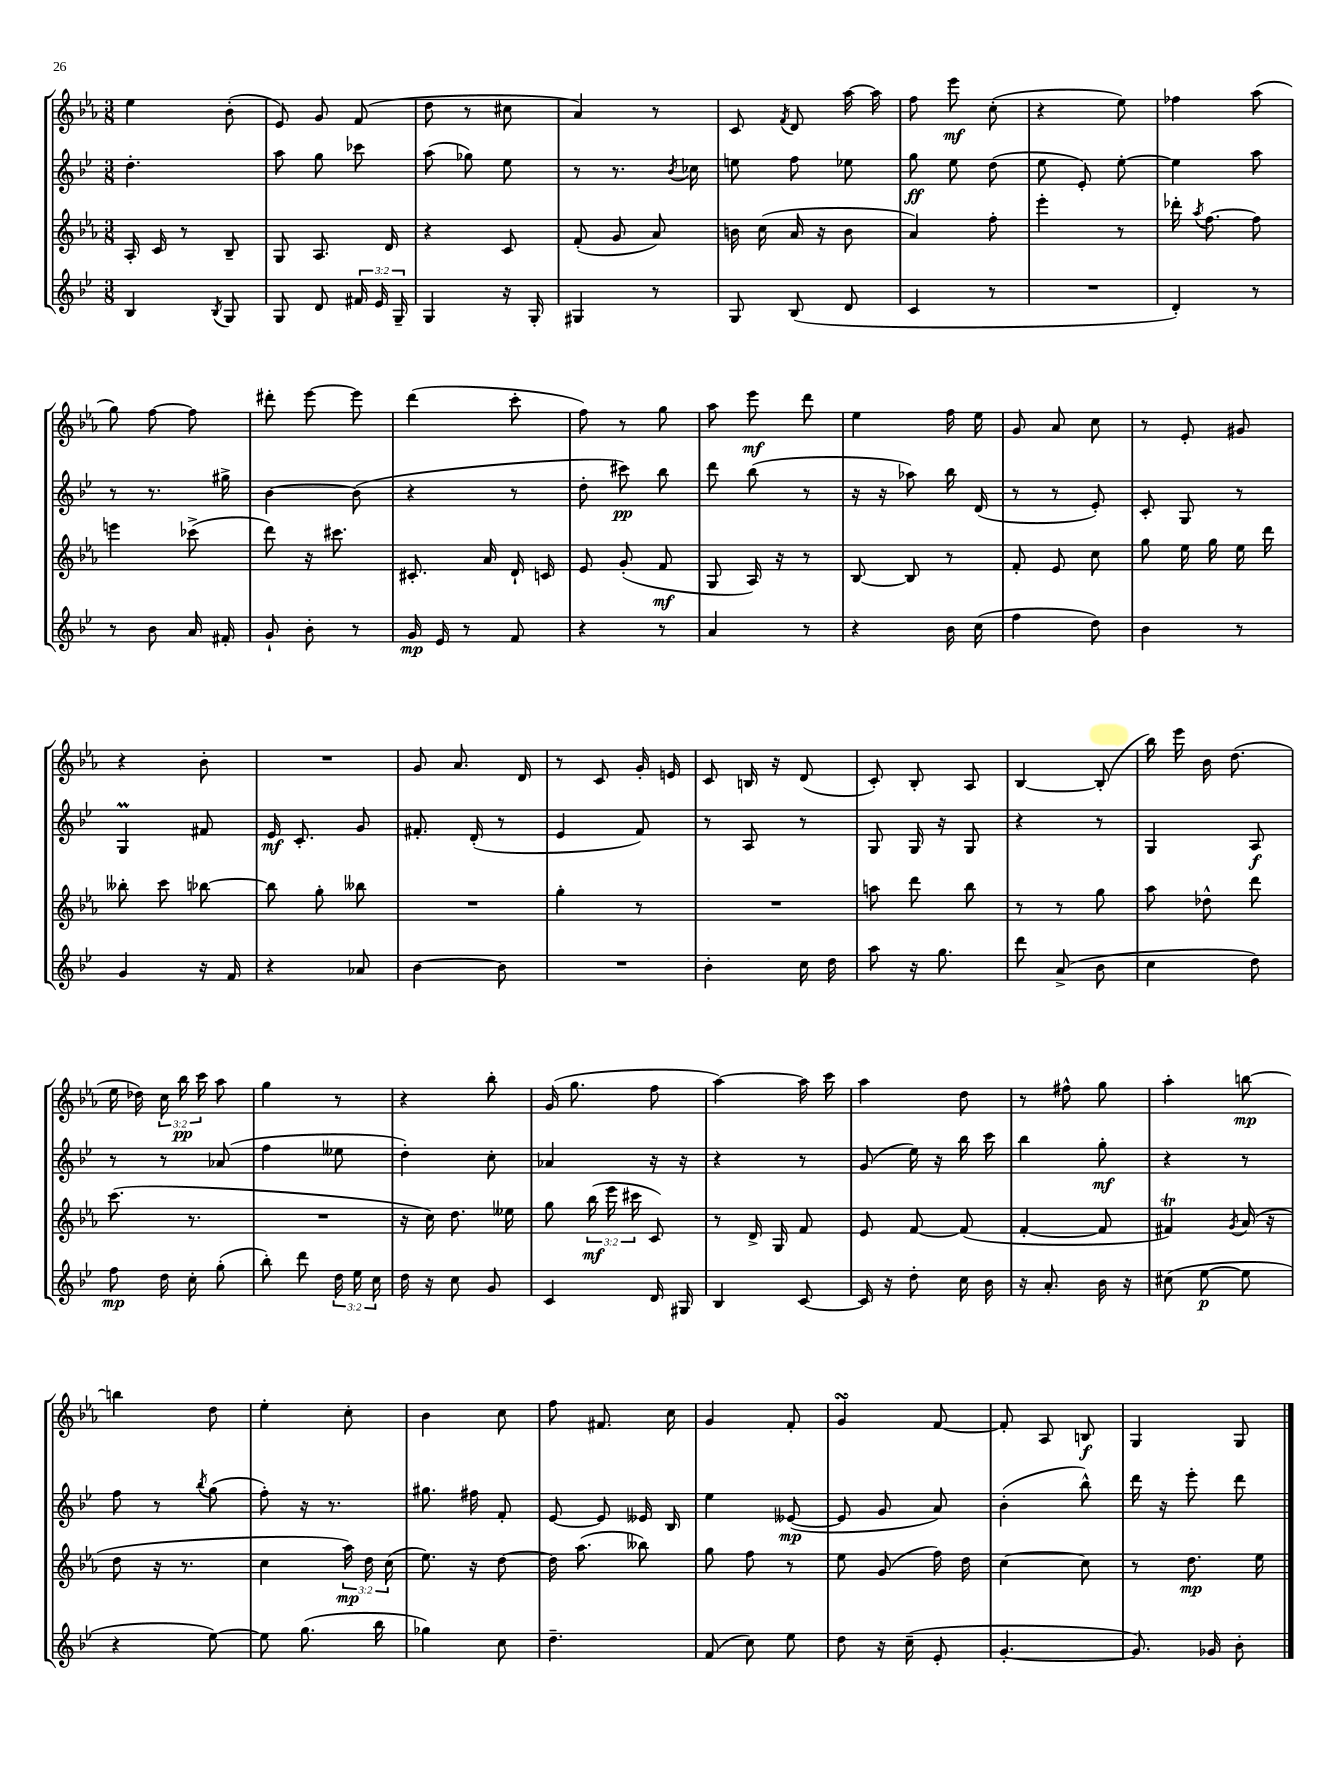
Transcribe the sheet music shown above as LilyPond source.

<<
\new StaffGroup <<
\new Staff = "s0" {
    \clef treble \key ees \major \numericTimeSignature \time 3/8 \override Staff.TupletNumber.text = #tuplet-number::calc-fraction-text
    \autoBeamOff ees''4 bes'8-.( |
    ees'8) g'8 f'8( |
    d''8 r8 cis''8 |
    aes'4) r8 |
    c'8 \acciaccatura { f'8 } d'8 aes''16~ aes''16 |
    f''8 ees'''8\mf c''8-.( |
    r4 ees''8) |
    fes''4 aes''8( |
    g''8) f''8~ f''8 |
    dis'''8-. ees'''8~ ees'''8 |
    d'''4( c'''8-. |
    f''8) r8 g''8 |
    aes''8 ees'''8\mf d'''8 |
    ees''4 f''16 ees''16 |
    g'8 aes'8 c''8 |
    r8 ees'8-. gis'8 |
    r4 bes'8-. |
    R4. |
    g'8 aes'8. d'16 |
    r8 c'8 g'16-. e'16 |
    c'8 b16 r16 d'8( |
    c'8-.) bes8-. aes8 |
    bes4~ bes8-.( |
    bes''16) ees'''16 bes'16 d''8.( |
    ees''16 des''16) \tuplet 3/2 { c''16 bes''16\pp c'''16 } aes''8 |
    g''4 r8 |
    r4 bes''8-. |
    g'16( g''8. f''8 |
    aes''4~) aes''16 c'''16 |
    aes''4 d''8 |
    r8 fis''8-^ g''8 |
    aes''4-. b''8~\mp |
    b''4 d''8 |
    ees''4-. c''8-. |
    bes'4 c''8 |
    f''8 fis'8. c''16 |
    g'4 f'8-. |
    g'4\turn f'8~ |
    f'8-. aes8 b8\f |
    g4 g8 \bar "|." |
}
\new Staff = "s1" {
    \clef treble \key bes \major \numericTimeSignature \time 3/8
    \autoBeamOff d''4.-. |
    a''8 g''8 ces'''8 |
    a''8( ges''8) ees''8 |
    r8 r8. \acciaccatura { bes'8 } ces''16 |
    e''8 f''8 ees''8 |
    g''8\ff ees''8 d''8( |
    ees''8 ees'8-.) ees''8~-. |
    ees''4 a''8 |
    r8 r8. gis''16-> |
    bes'4~ bes'8( |
    r4 r8 |
    d''8-. cis'''8\pp) bes''8 |
    d'''8 bes''8( r8 |
    r16 r16 aes''8) bes''16 d'16( |
    r8 r8 ees'8-.) |
    c'8-. g8 r8 |
    g4\prall fis'8 |
    ees'16\mf c'8.-. g'8 |
    fis'8.-. d'16-.( r8 |
    ees'4 f'8) |
    r8 a8 r8 |
    g8 g16 r16 g8 |
    r4 r8 |
    g4 a8\f |
    r8 r8 aes'8( |
    f''4 eeses''8 |
    d''4-.) c''8-. |
    aes'4 r16 r16 |
    r4 r8 |
    g'8( ees''16) r16 bes''16 c'''16 |
    bes''4 g''8-.\mf |
    r4 r8 |
    f''8 r8 \acciaccatura { bes''8 } g''8( |
    f''8-.) r16 r8. |
    gis''8. fis''16 f'8-. |
    ees'8~ ees'8 eeses'16 bes16 |
    ees''4 eeses'8~\mp( |
    eeses'8 g'8 a'8) |
    bes'4-.( bes''8-^) |
    d'''16 r16 ees'''8-. d'''8 \bar "|." |
}
\new Staff = "s2" {
    \clef treble \key ees \major \numericTimeSignature \time 3/8 \override Staff.TupletNumber.text = #tuplet-number::calc-fraction-text
    \autoBeamOff aes16-. c'16 r8 bes8-- |
    g8 aes8. d'16 |
    r4 c'8 |
    f'8-.( g'8 aes'8) |
    b'16 c''16( aes'16 r16 b'8 |
    aes'4) f''8-. |
    ees'''4-. r8 |
    des'''16-. \acciaccatura { aes''8 } f''8.~ f''8 |
    e'''4 ces'''8->( |
    d'''8) r16 cis'''8. |
    cis'8.-. aes'16 d'16-! c'16 |
    ees'8 g'8-.( f'8\mf |
    g8 aes16) r16 r8 |
    bes8~ bes8 r8 |
    f'8-. ees'8 c''8 |
    g''8 ees''16 g''16 ees''16 d'''16 |
    beses''8-. c'''8 bes''8~ |
    bes''8 g''8-. beses''8 |
    R4. |
    g''4-. r8 |
    R4. |
    a''8 d'''8 bes''8 |
    r8 r8 g''8 |
    aes''8 des''8-^ d'''8 |
    c'''8.( r8. |
    R4. |
    r16 c''16) d''8. eeses''16 |
    g''8 \tuplet 3/2 { bes''16\mf( ees'''16 cis'''16 } c'8) |
    r8 d'16-> g16 f'8 |
    ees'8 f'8~ f'8( |
    f'4~-. f'8 |
    fis'4\trill) \acciaccatura { g'8 } aes'16( r16 |
    d''8 r16 r8. |
    c''4 \tuplet 3/2 { aes''16\mp) d''16 c''16( } |
    ees''8.) r16 d''8~ |
    d''16 aes''8.( beses''8) |
    g''8 f''8 r8 |
    ees''8 g'8( f''16) d''16 |
    c''4~ c''8 |
    r8 d''8.\mp ees''16 \bar "|." |
}
\new Staff = "s3" {
    \clef treble \key bes \major \numericTimeSignature \time 3/8 \override Staff.TupletNumber.text = #tuplet-number::calc-fraction-text
    \autoBeamOff bes4 \acciaccatura { bes8 } g8 |
    g8 d'8 \tuplet 3/2 { fis'16 ees'16 g16-- } |
    g4 r16 g16-. |
    gis4 r8 |
    g8 bes8( d'8 |
    c'4 r8 |
    R4. |
    d'4-.) r8 |
    r8 bes'8 a'16 fis'16-. |
    g'8-! bes'8-. r8 |
    g'16\mp ees'16 r8 f'8 |
    r4 r8 |
    a'4 r8 |
    r4 bes'16 c''16( |
    f''4 d''8) |
    bes'4 r8 |
    g'4 r16 f'16 |
    r4 aes'8 |
    bes'4~ bes'8 |
    R4. |
    bes'4-. c''16 d''16 |
    a''8 r16 g''8. |
    d'''8 a'8->( bes'8 |
    c''4 d''8) |
    f''8\mp d''16 c''16-. g''8-.( |
    bes''8-.) d'''8 \tuplet 3/2 { d''16 ees''16 c''16 } |
    d''16 r16 c''8 g'8 |
    c'4 d'16 gis16 |
    bes4 c'8~ |
    c'16 r16 d''8-. c''16 bes'16 |
    r16 a'8.-. bes'16 r16 |
    cis''8( ees''8~\p ees''8 |
    r4 ees''8~) |
    ees''8 g''8.( bes''16 |
    ges''4) c''8 |
    d''4.-- |
    f'8( c''8) ees''8 |
    d''8 r16 c''16--( ees'8-. |
    g'4.~-. |
    g'8.) ges'16 bes'8-. \bar "|." |
}
>>
>>
\layout { \context { \Score \remove "Bar_number_engraver" } }
